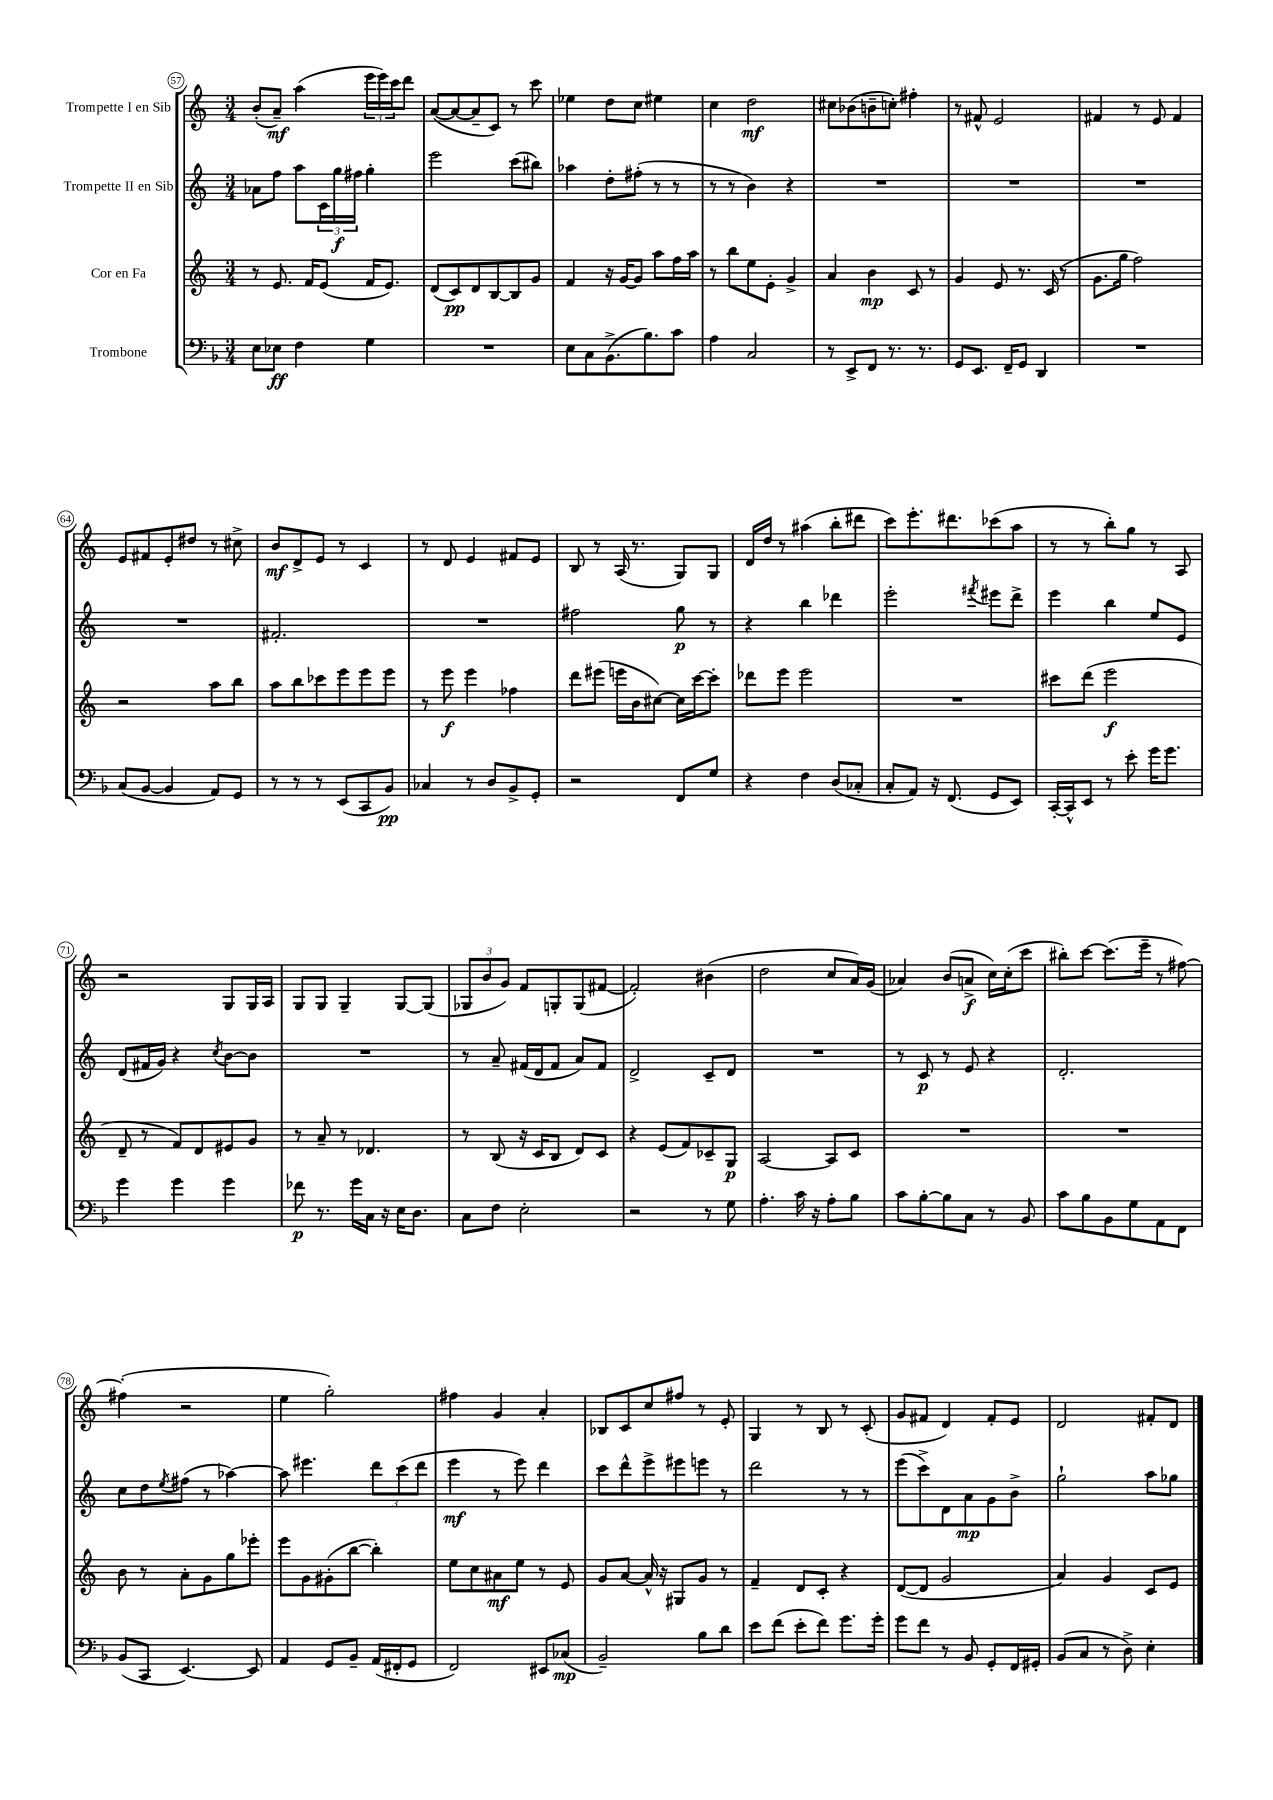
<<
\new StaffGroup <<
\new Staff = "s0" \with { instrumentName = "Trompette I en Sib" } {
    \clef treble \key c \major \numericTimeSignature \time 3/4
    b'8-.( a'8--\mf) a''4( \tuplet 3/2 { e'''16 e'''16) c'''16 } d'''8 |
    a'8~( a'8~ a'8-- c'8) r8 c'''8 |
    ees''4 d''8 c''8 eis''4 |
    c''4 d''2\mf |
    cis''8 bes'8( b'8-- c''8-.) fis''4-. |
    r8 fis'8-^ e'2 |
    fis'4 r8 e'8 fis'4 |
    e'8 fis'8 e'8-. dis''8 r8 cis''8-> |
    b'8\mf d'8-> e'8 r8 c'4 |
    r8 d'8 e'4 fis'8 e'8 |
    b8 r8 a16( r8. g8) g8 |
    d'16 d''16 r8 ais''4( b''8-. dis'''8 |
    c'''8) e'''8.-. dis'''8. ces'''8( a''8 |
    r8 r8 b''8-.) g''8 r8 a8 |
    r2 g8 g16 a16 |
    g8 g8 g4-- g8~ g8( |
    \tuplet 3/2 { ges8 b'8 g'8) } f'8 g8-. g8( fis'8~ |
    fis'2-.) bis'4( |
    d''2 c''8 a'16) g'16( |
    aes'4) b'8( a'8->\f c''16) c''16-.( c'''8 |
    bis''8-.) c'''8~ c'''8.( e'''16-- r8 fis''8~) |
    fis''4-.( r2 |
    e''4 g''2-.) |
    fis''4 g'4 a'4-. |
    bes8 c'8 c''8 fis''8 r8 e'8-. |
    g4 r8 b8 r8 c'8-.( |
    g'8 fis'8 d'4) fis'8-. e'8 |
    d'2 fis'8-. d'8 \bar "|." |
}
\new Staff = "s1" \with { instrumentName = "Trompette II en Sib" } {
    \clef treble \key c \major \numericTimeSignature \time 3/4
    aes'8 f''8 a''8 \tuplet 3/2 { c'16 g''16\f fis''16 } g''4-. |
    e'''2 c'''8( bis''8) |
    aes''4 d''8-. fis''8-.( r8 r8 |
    r8 r8 b'4) r4 |
    R2. |
    R2. |
    R2. |
    R2. |
    fis'2.-. |
    R2. |
    fis''2 g''8\p r8 |
    r4 b''4 des'''4 |
    e'''2-. \acciaccatura { fis'''8 } eis'''8 d'''8-> |
    e'''4 b''4 e''8 e'8 |
    d'8( fis'16 g'16) r4 \acciaccatura { c''8 } b'8~ b'8 |
    R2. |
    r8 a'8-- fis'16( d'16 fis'8 a'8) fis'8 |
    d'2-> c'8-- d'8 |
    R2. |
    r8 c'8\p r8 e'8 r4 |
    d'2.-. |
    c''8 d''8 \acciaccatura { e''8 } fis''8( r8 aes''4~) |
    aes''8 eis'''4. \tuplet 3/2 { d'''8 c'''8( d'''8 } |
    e'''4\mf r8 e'''8) d'''4 |
    c'''8 d'''8-^ e'''8-> eis'''8 e'''8 r8 |
    d'''2 r8 r8 |
    e'''8( c'''8->) d'8 a'8\mp g'8 b'8-> |
    g''2-! a''8 ges''8 \bar "|." |
}
\new Staff = "s2" \with { instrumentName = "Cor en Fa" } {
    \clef treble \key c \major \numericTimeSignature \time 3/4
    r8 e'8. f'16 e'8( f'16 e'8.) |
    d'8( c'8\pp) d'8 b8~ b8 g'8 |
    f'4 r16 g'16~ g'8 a''8 f''16 a''16 |
    r8 b''8 e''8 e'8-. g'4-> |
    a'4 b'4\mp c'8 r8 |
    g'4 e'8 r8. c'16( r8 |
    g'8. g''16 f''2) |
    r2 a''8 b''8 |
    a''8 b''8 ces'''8 e'''8 e'''8 e'''8 |
    r8 e'''8\f e'''4 fes''4 |
    d'''8 eis'''8( e'''16 b'16 cis''8~) cis''16 c'''16~ c'''8-. |
    des'''8 e'''8 e'''2 |
    R2. |
    cis'''8 d'''8( e'''2\f |
    d'8-- r8 f'8) d'8 eis'8 g'8 |
    r8 a'8-- r8 des'4. |
    r8 b8( r16 c'16 b8 d'8) c'8 |
    r4 e'8( f'8) ces'8-- g8\p |
    a2~ a8 c'8 |
    R2. |
    R2. |
    b'8 r8 a'8-. g'8 g''8 ees'''8-. |
    e'''8 g'8 gis'8-.( b''8~ b''4-.) |
    e''8 c''8 ais'8\mf e''8 r8 e'8 |
    g'8 a'8~ a'16-^ r16 gis8 g'8 r8 |
    f'4-- d'8 c'8-. r4 |
    d'8~( d'8 g'2 |
    a'4) g'4 c'8 e'8 \bar "|." |
}
\new Staff = "s3" \with { instrumentName = "Trombone" } {
    \clef bass \key f \major \numericTimeSignature \time 3/4
    e8 ees8\ff f4 g4 |
    R2. |
    e8 c8 bes,8.->( bes8.) c'8 |
    a4 c2 |
    r8 e,8-> f,8 r8. r8. |
    g,8 e,8. f,16-- g,8 d,4 |
    R2. |
    c8( bes,8~ bes,4 a,8) g,8 |
    r8 r8 r8 e,8( c,8 bes,8\pp) |
    ces4 r8 d8 bes,8-> g,8-. |
    r2 f,8 g8 |
    r4 f4 d8( ces8-. |
    c8-. a,8) r16 f,8.( g,8 e,8) |
    c,16~-. c,16-^ e,8 r8 e'8-. g'16 g'8. |
    g'4 g'4 g'4 |
    fes'8\p r8. g'16 c16 r16 e16 d8. |
    c8 f8 e2-. |
    r2 r8 g8 |
    a4.-. c'16 r16 a8-. bes8 |
    c'8 bes8~-. bes8 c8 r8 bes,8 |
    c'8 bes8 bes,8 g8 a,8 f,8 |
    bes,8( c,8 e,4.~) e,8 |
    a,4 g,8 bes,8-- a,16( fis,16-. g,8 |
    f,2) eis,8 ces8\mp( |
    bes,2--) bes8 d'8 |
    e'8 f'8( e'8-. f'8) g'8. g'16-. |
    g'8 f'8 r8 bes,8 g,8-. f,16 gis,16-. |
    bes,8( c8 r8 d8->) e4-. \bar "|." |
}
>>
>>
\layout { \context { \Score currentBarNumber = #57 \override BarNumber.stencil = #(make-stencil-circler 0.1 0.3 ly:text-interface::print) } }
